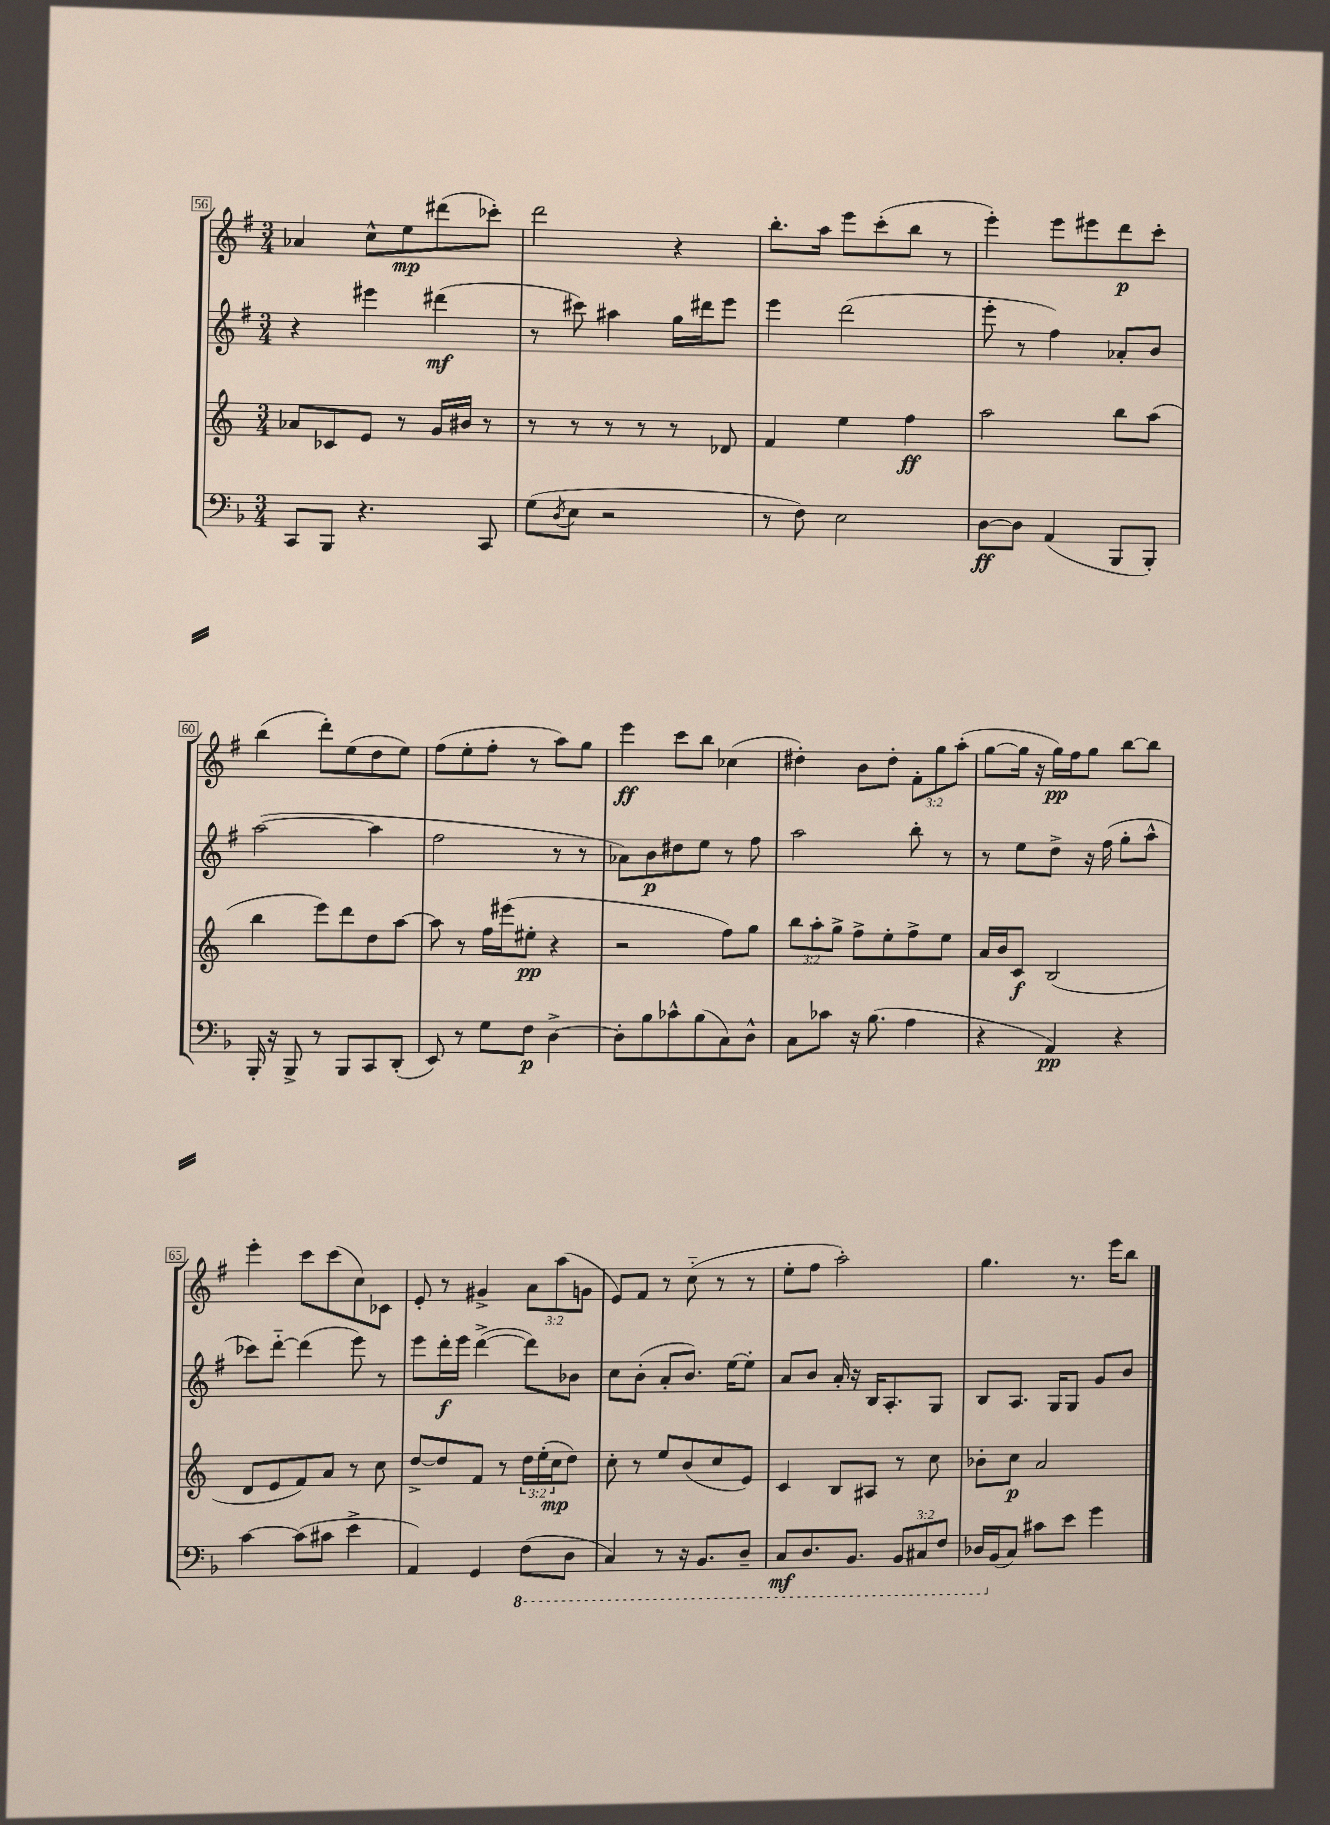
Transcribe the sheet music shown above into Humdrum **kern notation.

**kern	**kern	**kern	**kern
*staff4	*staff3	*staff2	*staff1
*clefF4	*clefG2	*clefG2	*clefG2
*k[b-]	*k[]	*k[f#]	*k[f#]
*M3/4	*M3/4	*M3/4	*M3/4
8CC	8a-	4r	4a-
8BBB-	8c-	.	.
4.r	8e	4eee#	8cc^^
.	8r	.	8ee
.	16g	(4ddd#	(8ddd#
.	16b#	.	.
8CC	8r	.	8ccc-')
=	=	=	=
(8G	8r	8r	2ddd
8qD	.	.	.
8E	8r	8ccc#)	.
2r	8r	4aa#	.
.	8r	.	.
.	8r	16gg	4r
.	.	16ddd#	.
.	8d-	8eee	.
=	=	=	=
8r	4f	4eee	8.bb'
8F)	.	.	.
.	.	.	16aa
2E	4ee	(2ddd	8eee
.	.	.	(8ccc'
.	4ff	.	8bb
.	.	.	8r
=	=	=	=
[8D	2aa	8eee'	4eee')
8D]	.	8r	.
(4AA	.	4ff#)	8eee
.	.	.	8eee#
8BBB-	8bb	8a-'	8ddd
8BBB-')	(8aa	8b	8ccc'
=	=	=	=
16BBB-'	4bb	([2aa	(4bb
16r	.	.	.
8BBB-^	.	.	.
8r	8eee)	.	8ddd')
8BBB-	8ddd	.	(8ee
8CC	8dd	4aa]	8dd
(8DD'	[8aa	.	8ee)
=	=	=	=
8EE)	8aa]	2ff#	(8ff#
8r	8r	.	8ee'
8G	16ff	.	8ff#'
.	(16eee#	.	.
8F	8ee#'	.	8r
[4D^	4r	8r	8aa)
.	.	8r	8gg
=	=	=	=
8D']	2r	8a-)	4eee
8B-	.	8b	.
8c-^^	.	8dd#	8ccc
(8B-	.	8ee	8bb
8C)	8ff)	8r	(4cc-
8D^^	8gg	8ff#	.
=	=	=	=
8C	12bb	2aa	4dd#')
.	12aa'	.	.
8c-	.	.	.
.	12gg^	.	.
16r	8ff^	.	8b
(8.B-	.	.	.
.	8ee'	.	8dd#'
4A	8ff^	8bb'	12f#'
.	.	.	12gg
.	8ee	8r	.
.	.	.	(12aa'
=	=	=	=
4r	16a	8r	[8gg
.	16b	.	.
.	8c	8ee	16gg]
.	.	.	16r
4AA)	(2B	8dd^	16gg)
.	.	.	16ff#
.	.	16r	8gg
.	.	(16ff#	.
4r	.	8gg'	[8bb
.	.	8aa^^	8bb]
=	=	=	=
[4c	8d	8ccc-)	4eee'
.	8e	[8ddd'~	.
(8c]	8f)	(4ddd]	8ccc
8c#	8a	.	(8ccc
4e^	8r	8eee)	8cc)
.	8cc	8r	8c-
=	=	=	=
4AA)	[8dd^	8eee	8e'
.	8dd]	16ddd'	8r
.	.	16eee	.
4GG	8f	([4ddd^	4g#^
.	8r	.	.
(8FF	24dd	8ddd])	12a
.	(24ee'	.	.
.	24cc	.	(12aa
8DD	8dd)	8b-	.
.	.	.	12g
=	=	=	=
4CC)	8cc'	8cc	8e)
.	8r	(8b'	8f#
8r	8ee	8a'	8r
16r	(8b	8.b)	(8cc'~
8.BBB-	.	.	.
.	8cc	.	8r
.	.	[16ee	.
8DD~	8e)	8ee']	8r
=	=	=	=
8CC	4c	8a	8ee'
8.DD	.	8b	8ff#
.	8B	16a'	2aa')
8.BBB-	.	16r	.
.	8A#	16B	.
.	.	8.A'	.
12BBB-	8r	.	.
12CC#	.	.	.
.	8cc	8G	.
12FF	.	.	.
=	=	=	=
16DD-	8b-'	8B	4.gg
(16BB-	.	.	.
8C)	8cc	8.A	.
8c#	2a	.	.
.	.	16G	.
8e	.	8G	8.r
4g	.	8g	.
.	.	.	16eee
.	.	8b	8bb
==	==	==	==
*-	*-	*-	*-
